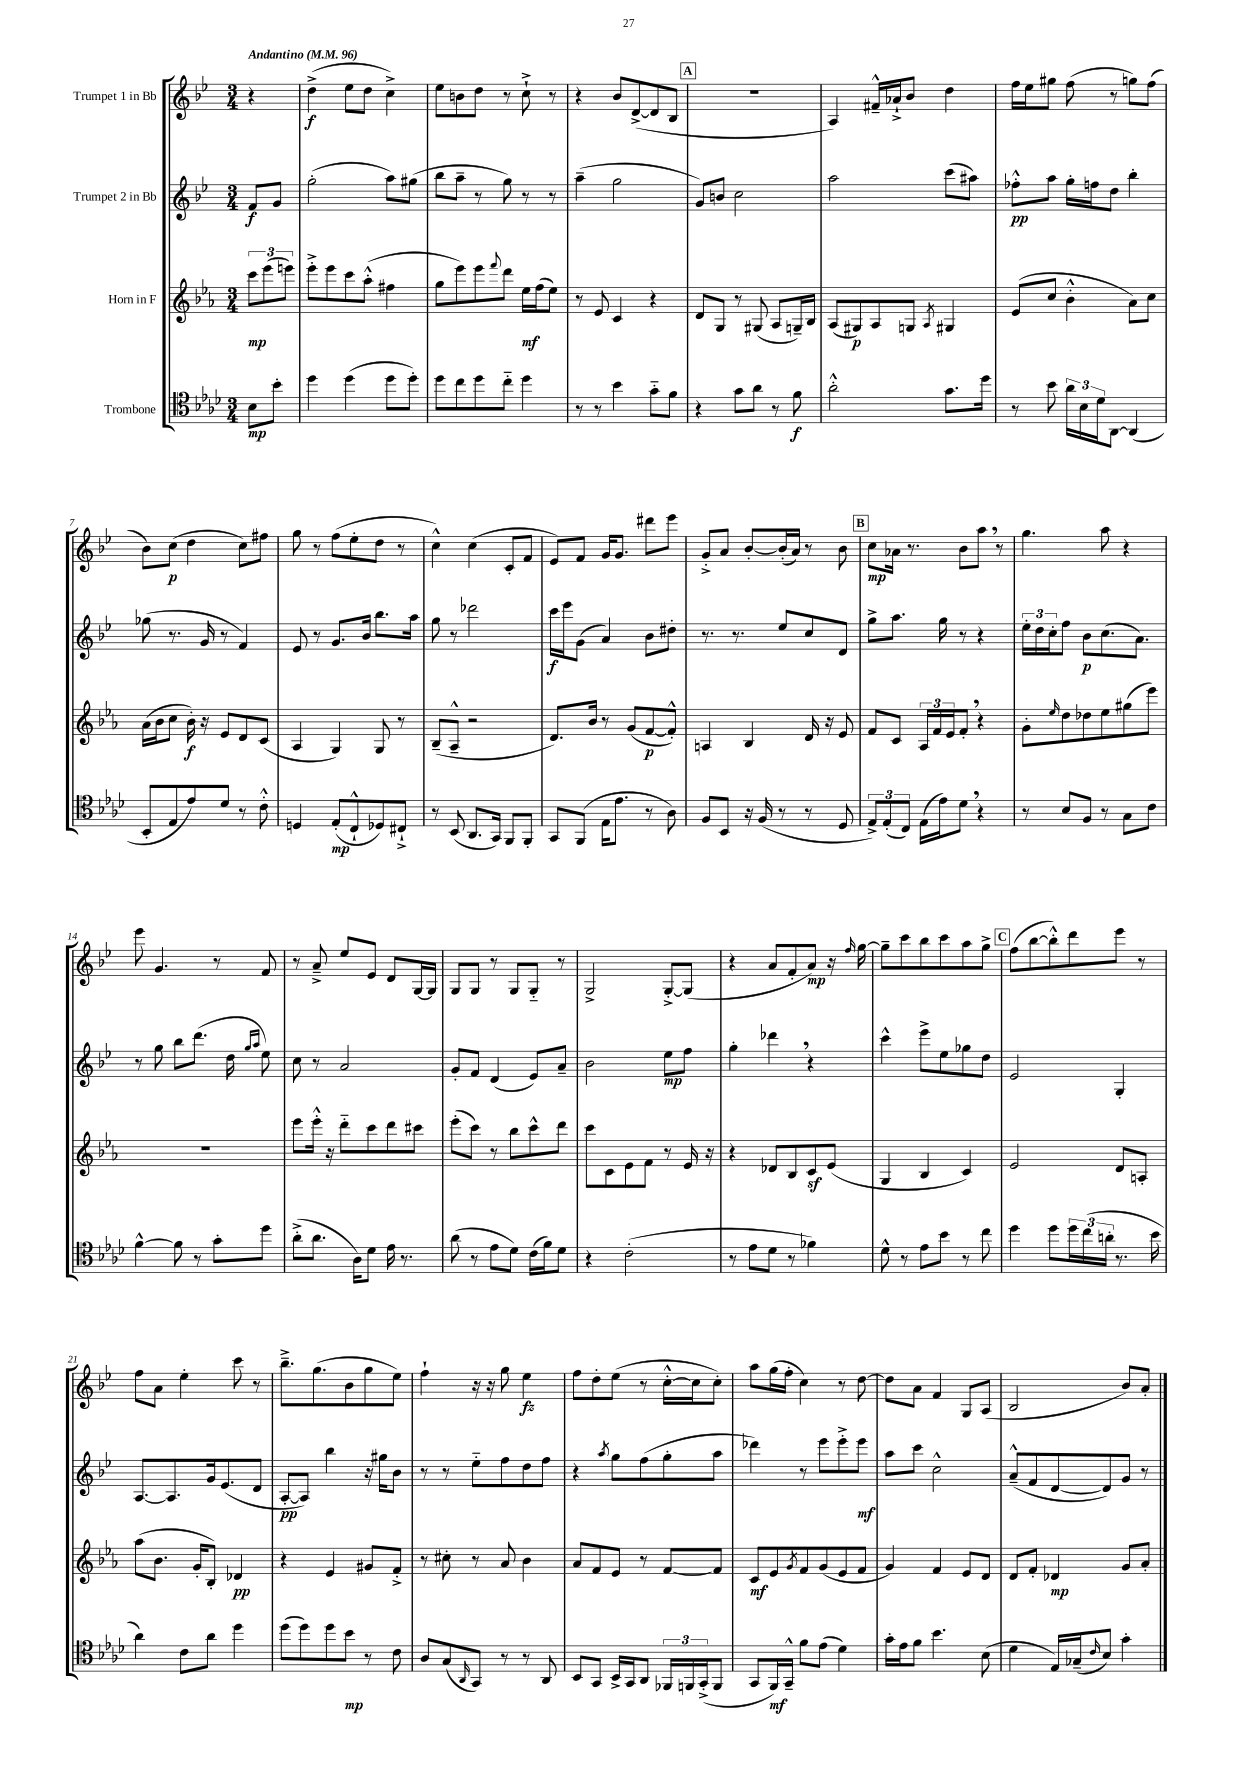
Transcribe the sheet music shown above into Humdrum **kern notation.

**kern	**kern	**kern	**kern
*staff4	*staff3	*staff2	*staff1
*clefC4	*clefG2	*clefG2	*clefG2
*k[b-e-a-d-]	*k[b-e-a-]	*k[b-e-]	*k[b-e-]
*M3/4	*M3/4	*M3/4	*M3/4
*MM96	*MM96	*MM96	*MM96
8B-	12ccc	8f	4r
.	(12eee-	.	.
8b-'	.	8g	.
.	12eee)	.	.
=	=	=	=
4dd-	8eee-'^	(2gg'	(4dd^
.	8eee-	.	.
(4dd-	8ccc	.	8ee-
.	(8aa-'^^	.	8dd
8dd-	4ff#	8aa)	4cc^)
8dd-')	.	(8gg#	.
=	=	=	=
8dd-	8gg	8bb-	8ee-
8cc	8eee-)	8aa~	8b
8dd-	8eee-	8r	8dd
.	8qqfff	.	.
8cc'~	8ddd	8gg)	8r
4dd-	16ee-	8r	8cc`^
.	(16ff	.	.
.	8ee-)	8r	8r
=	=	=	=
8r	8r	(4aa~	4r
8r	8e-	.	.
4b-	4c	2gg	8b-
.	.	.	([8d^
8g'~	4r	.	8d]
8f	.	.	8B-
=	=	=	=
4r	8d	8g)	2.r
.	8G	8b	.
8g	8r	2cc	.
8a-	(8G#	.	.
8r	8A-	.	.
8f	16G~)	.	.
.	16B-	.	.
=	=	=	=
2a-'^^	(8A-	2aa	4A)
.	8G#)	.	.
.	8A-	.	16f#~^^
.	.	.	16a-`^
.	8G	.	8b-
.	8qA-	.	.
8.g	4G#	(8ccc	4dd
.	.	8aa#)	.
16dd-	.	.	.
=	=	=	=
8r	(8e-	8ff-'^^	16ff
.	.	.	16ee-
8b-	8cc	8aa	8gg#
24a-	4b-'^^	16gg'	(8ff
24B-	.	.	.
.	.	16ff	.
24d-	.	.	.
[8AA-	.	8dd	8r
(4AA-]	8a-)	4bb-'	8gg)
.	8cc	.	(8ff
=	=	=	=
8BB-'	(16a-	(8gg-	8b-)
.	16b-	.	.
8E-	8cc	8.r	(8cc
8e-)	16b-')	.	4dd
.	16r	16g	.
8d-	8e-	8r	.
8r	8d	4f)	8cc)
8c'^^	(8c	.	8ff#
=	=	=	=
4D	4A-	8e-	8gg
.	.	8r	8r
(8E-'	4G)	8.g	(8ff
8C`^^	.	.	8ee-'
.	.	16b-	.
8D-)	8G	8.bb-	8dd
8C#`^	8r	.	8r
.	.	16aa	.
=	=	=	=
8r	(8B-~	8gg	4cc^^)
(8BB-	8A-~^^	8r	.
8.AA-	2r	2ddd-	(4cc
16GG)	.	.	.
8FF	.	.	8c'
8FF'	.	.	8f
=	=	=	=
8GG	8.d)	16ccc	8e-)
.	.	16eee-	.
(8FF	.	(8g	8f
.	16b-	.	.
16E-	8r	4a)	16g
8.e-	.	.	8.g
.	(8g	.	.
8r	[8f	8b-	8ddd#
8A-)	8f'^^])	8dd#'	8eee-
=	=	=	=
8F	4A	8.r	8g'^
8BB-	.	.	8a
.	.	8.r	.
16r	4B-	.	[8b-'
(16F	.	.	.
8r	.	8ee-	(16b-']
.	.	.	16a)
8r	16d	8cc	8r
.	16r	.	.
8D-	8e-	8d	8b-
=	=	=	=
12E-^)	8f	8gg^	8cc
(12E-'	.	.	.
.	8c	8.aa	16a-
12C)	.	.	.
.	.	.	8.r
(16E-	24A-	.	.
.	24f	.	.
16e-)	.	16gg	.
.	24e-	.	.
8d-	8f'	8r	8b-
4r	4r	4r	8aa
.	.	.	8r
=	=	=	=
8r	8g'	24ee-'	4.gg
.	.	24dd	.
.	.	24cc'	.
.	16qqee-	.	.
8B-	8dd	8ff	.
8F	8dd-	8b-	.
8r	8ee-	(8.cc	8aa
8G	(8gg#	.	4r
.	.	8.a)	.
8c	8eee-)	.	.
=	=	=	=
[4f^^	2.r	8r	8eee-
.	.	8gg	4.g
8f]	.	8bb-	.
8r	.	(8.ddd	.
8g'	.	.	8r
.	.	16dd	.
.	.	16qqgg	.
.	.	16qqaa	.
8dd-	.	8ee-)	8f
=	=	=	=
(8a-'^	8eee-	8cc	8r
8.a-	16eee-'^^	8r	8a~^
.	16r	.	.
.	8ddd'~	2a	8ee-
16A-)	.	.	.
8d-	8ccc	.	8e-
16e-	8ddd	.	8d
8.r	.	.	.
.	8ccc#	.	[16G
.	.	.	16G]
=	=	=	=
(8a-	(8eee-'	8g'	8G
8r	8ccc)	8f	8G
8e-	8r	(4d	8r
8d-)	8bb-	.	8G
(16c	8ccc^^	8e-)	8G'~
16f)	.	.	.
8d-	8ddd	8a~	8r
=	=	=	=
4r	8ccc	2b-	2G^
.	8c	.	.
(2c'	8e-	.	.
.	8f	.	.
.	8r	8ee-	[8G'^
.	16e-	8ff	(8G]
.	16r	.	.
=	=	=	=
8r	4r	4gg'	4r
8e-	.	.	.
8d-	8d-	4ddd-	8a
8r	8B-	.	8f'
4f-)	8c	4r	8a)
.	(8e-	.	16r
.	.	.	16qqff
.	.	.	[16gg
=	=	=	=
8d-^^	4G	4ccc^^	8gg~]
8r	.	.	8ccc
8e-	4B-	8eee-^	8bb-
8b-	.	8ee-	8ccc
8r	4c)	8gg-	8aa
8cc	.	8dd	8gg^
=	=	=	=
4dd-	2e-	2e-	(8ff
.	.	.	[8bb-
8dd-	.	.	8bb-'^^])
24dd-	.	.	8ddd
(24cc	.	.	.
24a'	.	.	.
8.r	8d	4G'	8eee-
.	8A'	.	8r
16b-	.	.	.
=	=	=	=
4a-)	(8aa-	[8.A	8ff
.	8.b-	.	8a
.	.	8.A]	.
8c	.	.	4ee-'
.	16g'	.	.
8a-	8B-')	16g	.
.	.	(8.e-	.
4dd-	4d-	.	8ccc
.	.	8d	8r
=	=	=	=
(8dd-	4r	[8A'	8.bb-~^
8dd-)	.	8A])	.
.	.	.	(8.gg
8dd-	4e-	4bb-	.
8b-	.	.	8b-
8r	8g#	16r	8gg
.	.	16gg#	.
8c	8f'^	8b-	8ee-)
=	=	=	=
8A-	8r	8r	4ff`
(8G	8cc#'	8r	.
16qqAA-	.	.	.
8GG)	8r	8ee-'~	16r
.	.	.	16r
8r	8a-	8ff	8gg
8r	4b-	8dd	4ee-
8AA-	.	8ff	.
=	=	=	=
8BB-	8a-	4r	8ff
8GG	8f	.	8dd'
.	.	8qaa	.
16BB-^	8e-	8gg	(8ee-
16GG	.	.	.
8AA-	8r	(8ff	8r
24FF-	[8f	8gg'	[16cc'^^
24FF	.	.	.
.	.	.	16cc]
(24GG'^	.	.	.
8FF	8f]	8aa	8cc')
=	=	=	=
8GG	8c	4ddd-)	8aa
16FF)	8e-	.	(16gg
16GG~^^	.	.	16ff'
.	8qg	.	.
8f	8f	8r	4cc)
(8e-	(8g	8eee-	.
4d-)	8e-	8eee-'^	8r
.	8f	8eee-	[8dd
=	=	=	=
16g'	4g)	8aa	8dd]
16e-	.	.	.
8f	.	8ccc	8a
4.b-	4f	2cc^^	4f
.	8e-	.	8G
(8B-	8d	.	(8A
=	=	=	=
4d-	8d	(8a~^^	2B-
.	8f'	8f	.
16E-)	4d-	[8d	.
(16G-~	.	.	.
16qqc	.	.	.
8B-)	.	8d])	.
4g'	8g	8g	8b-)
.	8a-'	8r	8a'
==	==	==	==
*-	*-	*-	*-
